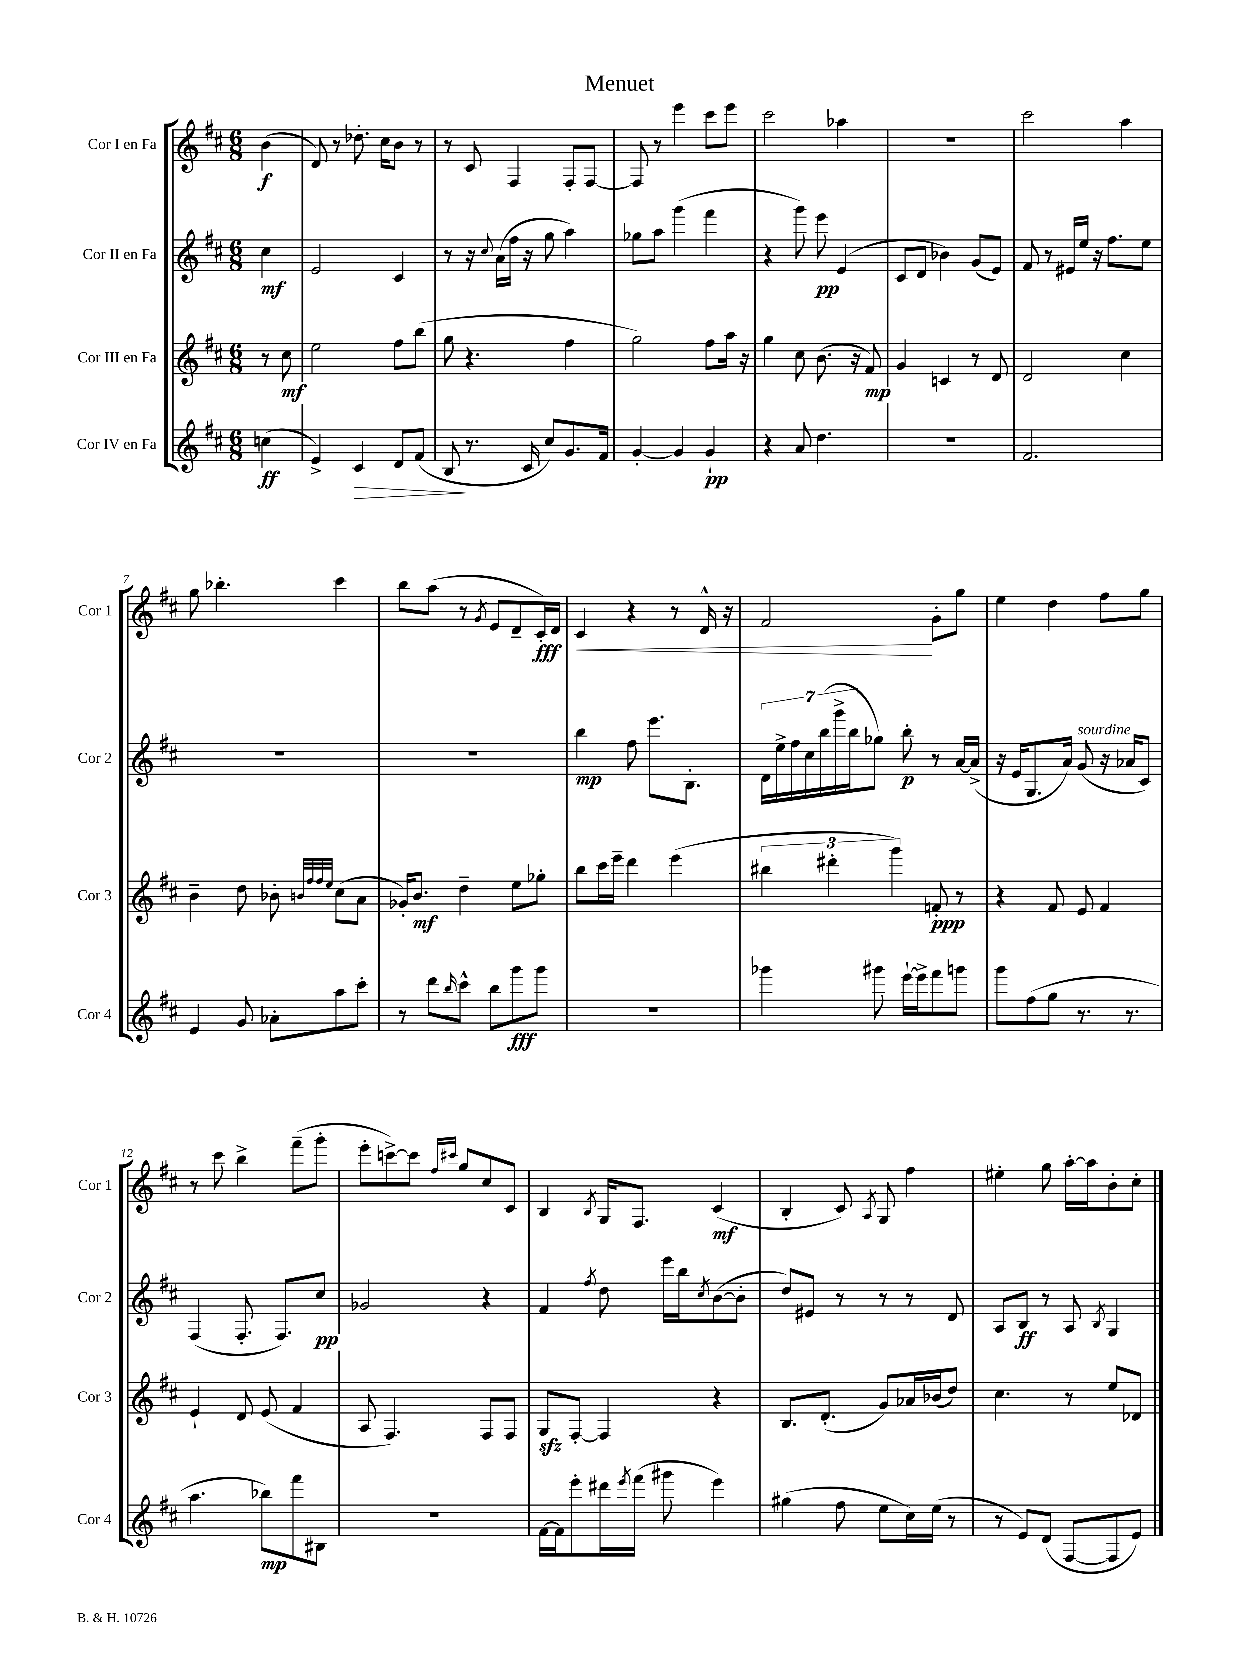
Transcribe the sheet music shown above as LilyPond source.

\header { title = "Menuet" }
<<
\new StaffGroup <<
\new Staff = "s0" \with { instrumentName = "Cor I en Fa" shortInstrumentName = "Cor 1" } {
    \clef treble \key d \major \numericTimeSignature \time 6/8 \partial 4
    b'4\f( |
    d'8) r8 des''8.-. cis''16 b'8 r8 |
    r8 cis'8 fis4 fis8-. fis8~ |
    fis8 r8 e'''4 cis'''8 e'''8 |
    cis'''2 aes''4 |
    R2. |
    cis'''2 a''4 |
    g''8 bes''4.-. cis'''4 |
    b''8 a''8( r8 \acciaccatura { g'8 } e'8 d'8-- cis'16-.\fff) d'16 |
    cis'4\< r4 r8 d'16-^ r16 |
    fis'2\! g'8-. g''8 |
    e''4 d''4 fis''8 g''8 |
    r8 cis'''8 b''4-> fis'''8--( g'''8-. |
    e'''8-. c'''8~->) c'''8 \grace { fis''16 cis'''16 } g''8 cis''8 cis'8 |
    b4 \acciaccatura { b8 } g16 fis8. cis'4\mf( |
    b4-. cis'8) \acciaccatura { a8 } g8 fis''4 |
    eis''4-. g''8 a''16~-. a''16 b'8-. cis''8-. \bar "|." |
}
\new Staff = "s1" \with { instrumentName = "Cor II en Fa" shortInstrumentName = "Cor 2" } {
    \clef treble \key d \major \numericTimeSignature \time 6/8 \partial 4
    cis''4\mf |
    e'2 cis'4 |
    r8 r16 \appoggiatura { cis''8 } a'16( fis''16 r16 g''8 a''4) |
    ges''8 a''8 g'''4( fis'''4 |
    r4 g'''8) e'''8\pp e'4( |
    cis'8 d'8 bes'4) g'8( e'8) |
    fis'8 r8 eis'16 e''16 r16 fis''8. e''8 |
    R2. |
    R2. |
    b''4\mp fis''8 e'''8. b8.-. |
    \tuplet 7/4 { d'16 e''16-> fis''16 cis''16 b''16( g'''16-> b''16 } ges''8) b''8-.\p r8 a'16~ a'16->( |
    r16 e'16 g8. a'16) g'8^\markup { \italic "sourdine" }( r16 aes'16 cis'8) |
    fis4( fis8.-. fis8.) cis''8\pp |
    ges'2 r4 |
    fis'4 \acciaccatura { fis''8 } d''8 e'''16 b''16 \acciaccatura { cis''8 } b'8~( b'8-. |
    d''8) eis'8 r8 r8 r8 d'8 |
    a8 b8\ff r8 a8 \acciaccatura { b8 } g4 \bar "|." |
}
\new Staff = "s2" \with { instrumentName = "Cor III en Fa" shortInstrumentName = "Cor 3" } {
    \clef treble \key d \major \numericTimeSignature \time 6/8 \partial 4
    r8 cis''8\mf |
    e''2 fis''8 b''8( |
    g''8 r4. fis''4 |
    g''2) fis''8 a''16 r16 |
    g''4 cis''8 b'8.( r16 fis'8\mp) |
    g'4 c'4 r8 d'8 |
    d'2 cis''4 |
    b'4-- d''8 bes'8-. \grace { b'32 fis''32 fis''32 e''32 } cis''8( a'8 |
    ges'16-.) b'8.\mf d''4-- e''8 ges''8-. |
    b''8 cis'''16 e'''16-- d'''4 e'''4( |
    \tuplet 3/2 { bis''4 dis'''4-. g'''4) } f'8-.\ppp r8 |
    r4 fis'8 e'8 fis'4 |
    e'4-! d'8 e'8( fis'4 |
    a8 fis4.) fis8 fis8 |
    g8\sfz fis8~-. fis4 r4 |
    b8. d'8.-.( g'8) aes'16 bes'16( d''8) |
    cis''4. r8 e''8 des'8 \bar "|." |
}
\new Staff = "s3" \with { instrumentName = "Cor IV en Fa" shortInstrumentName = "Cor 4" } {
    \clef treble \key d \major \numericTimeSignature \time 6/8 \partial 4
    c''4\ff( |
    e'4->) cis'4\> d'8 fis'8( |
    b8\! r8. cis'16 cis''8) g'8. fis'16 |
    g'4~-. g'4 g'4-!\pp |
    r4 a'8 d''4. |
    R2. |
    fis'2. |
    e'4 g'8 aes'8-. a''8 cis'''8-. |
    r8 d'''8 \grace { b''16 } cis'''8-^ b''8 g'''8\fff g'''8 |
    R2. |
    ges'''4 gis'''8 e'''16~-! e'''16-> fis'''8 g'''8 |
    g'''8 fis''8( g''8 r8. r8. |
    a''4. bes''8\mp) fis'''8 bis8 |
    R2. |
    fis'16~ fis'16 e'''8-. dis'''16 \acciaccatura { e'''8 } fis'''16( gis'''8 e'''4) |
    gis''4( fis''8 e''8 cis''16) e''16( r8 |
    r8 e'8) d'8( fis8~ fis8 e'8) \bar "|." |
}
>>
>>
